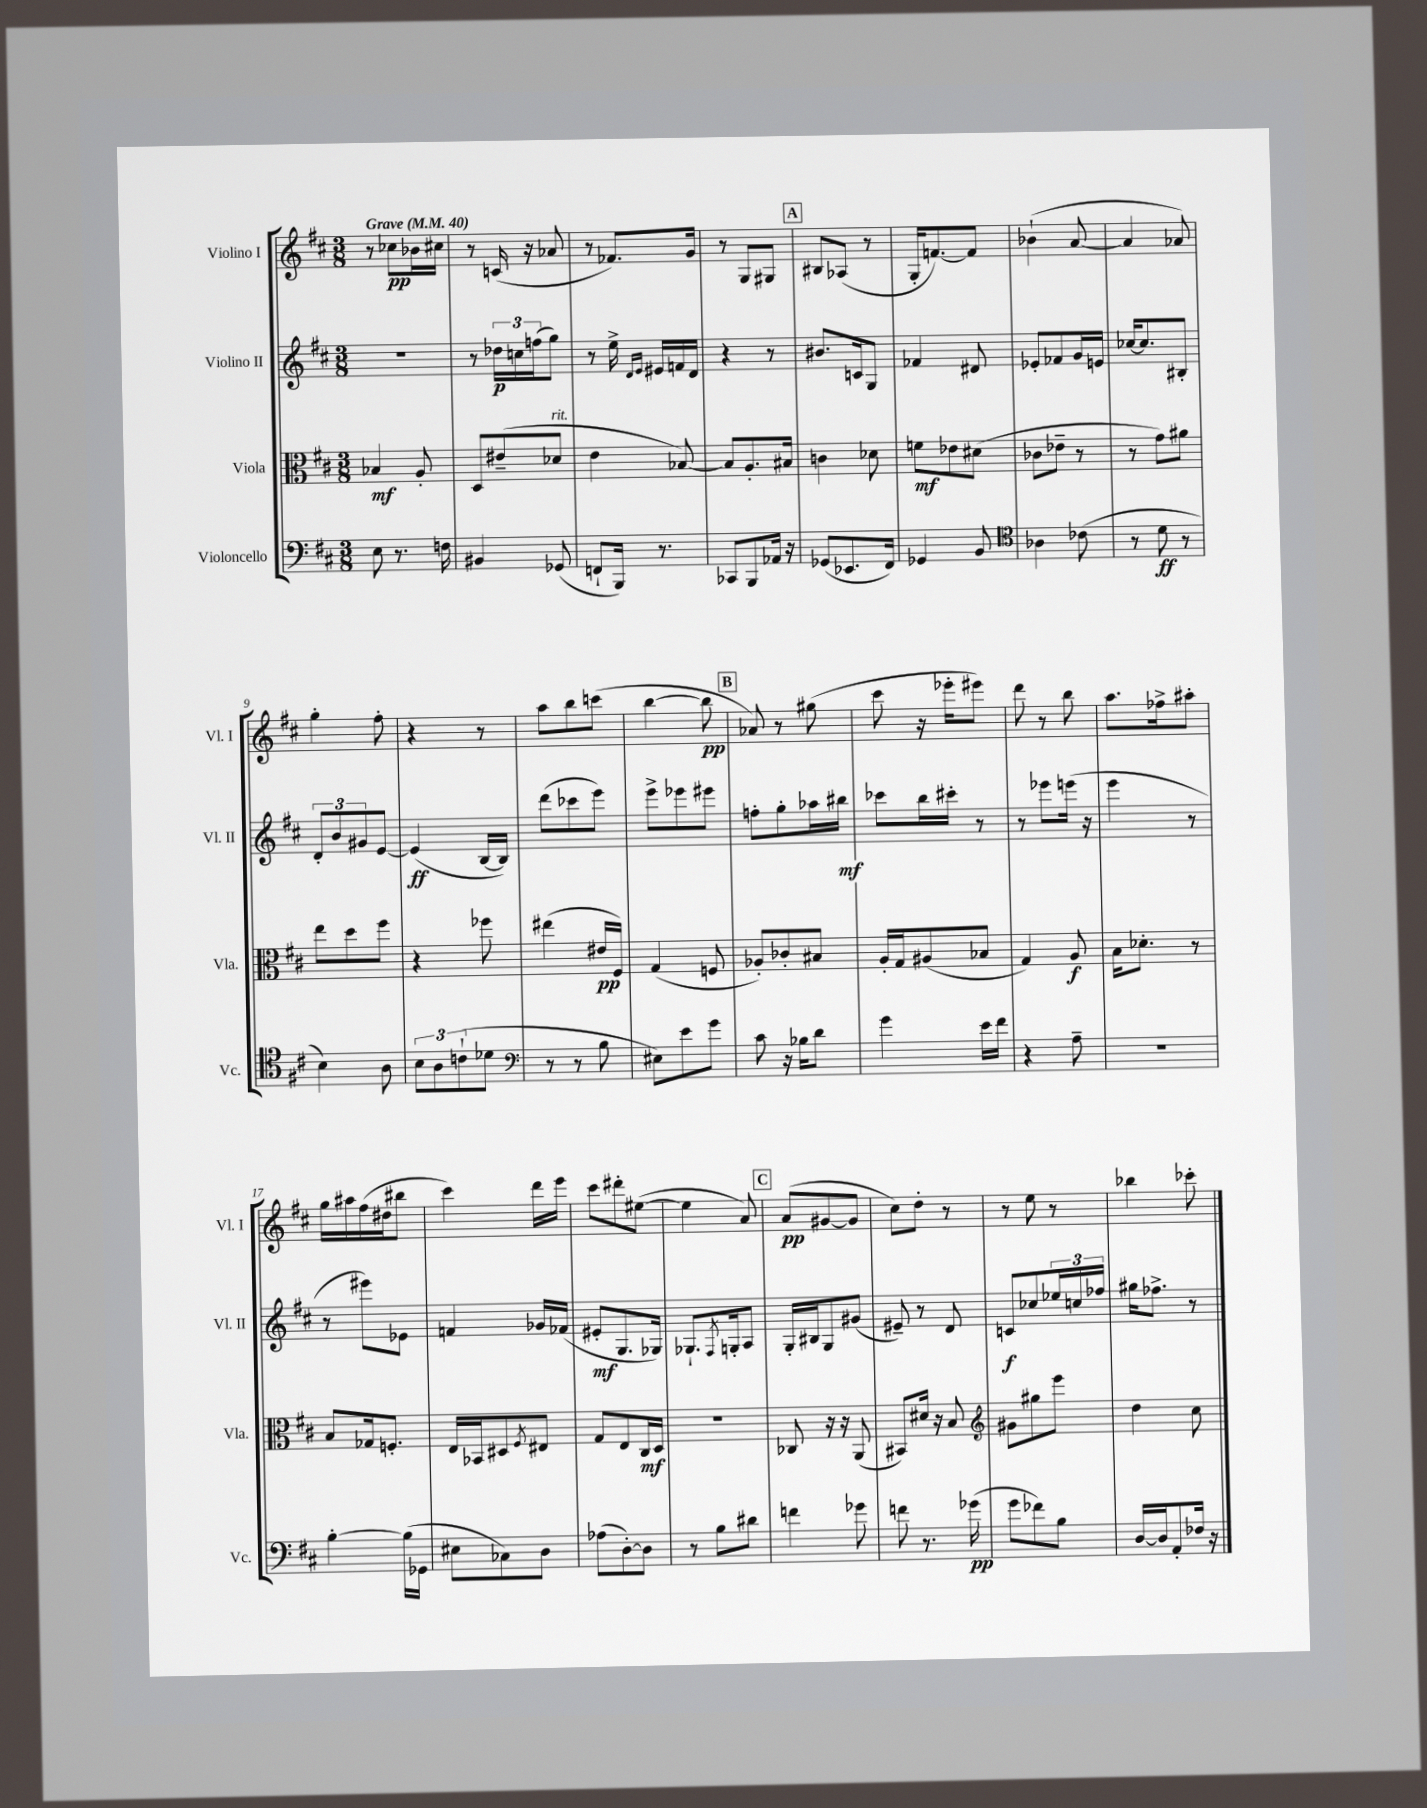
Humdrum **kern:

**kern	**dynam	**kern	**dynam	**kern	**dynam	**kern	**dynam
*part4	*part4	*part3	*part3	*part2	*part2	*part1	*part1
*staff4	*staff4	*staff3	*staff3	*staff2	*staff2	*staff1	*staff1
*I"Violoncello	*	*I"Viola	*	*I"Violino II	*	*I"Violino I	*
*I'Vc.	*	*I'Vla.	*	*I'Vl. II	*	*I'Vl. I	*
*clefF4	*	*clefC3	*	*clefG2	*	*clefG2	*
*k[f#c#]	*	*k[f#c#]	*	*k[f#c#]	*	*k[f#c#]	*
*M3/8	*	*M3/8	*	*M3/8	*	*M3/8	*
*MM40	*	*MM40	*	*MM40	*	*MM40	*
=1	=1	=1	=1	=1	=1	=1	=1
!	!	!	!	!	!	!LO:TX:a:B:t=Grave	!
8E\	.	4B-X/	mf	4.r	.	8r	.
8.r	.	.	.	.	.	8cc-X\L	pp
.	.	8A'/	.	.	.	16b-X\L	.
16Fn\	.	.	.	.	.	16cc#X\JJ	.
=2	=2	=2	=2	=2	=2	=2	=2
4BB#X/	.	8D/L	.	8r	.	8r	.
.	.	(8e#X~/	.	24dd-X\LL	p	(16cn/	.
.	.	.	.	24ccn\	.	.	.
.	.	.	.	.	.	16r	.
.	.	.	.	(24ffn\J	.	.	.
!	!	!LO:TX:a:i:t=rit.	!	!	!	!	!
(8GG-X/	.	8d-X/J	.	8gg\J)	.	8a-X/	.
=3	=3	=3	=3	=3	=3	=3	=3
8FFn`/L	.	4e\	.	8r	.	8r	.
16BBB/Jk)	.	.	.	16ee^\	.	8.f-X/L)	.
.	.	.	.	16qqd/LL	.	.	.
.	.	.	.	16qqe/JJ	.	.	.
8.r	.	.	.	16e#X/LL	.	.	.
.	.	[8B-X/)	.	16fn/	.	.	.
.	.	.	.	16d/JJ	.	16g/Jk	.
=4	=4	=4	=4	=4	=4	=4	=4
8CC-X/L	.	8B-/L]	.	4r	.	8r	.
8BBB/	.	8.A'/	.	.	.	8G/L	.
16AA-X/Jk	.	.	.	8r	.	8G#X/J	.
16r	.	16B#X/Jk	.	.	.	.	.
!!LO:REH:place=s1:t=A
=5	=5	=5	=5	=5	=5	=5	=5
(8GG-X/L	.	4cn\	.	8.b#X/L	.	8B#X/L	.
8.EE-X/	.	.	.	.	.	(8A-X/J	.
.	.	.	.	16cn/k	.	.	.
.	.	8d-X\	.	8G/J	.	8r	.
16FF#/Jk)	.	.	.	.	.	.	.
=6	=6	=6	=6	=6	=6	=6	=6
4GG-X/	.	8fn\L	mf	4f-X/	.	16G'/KL	.
.	.	.	.	.	.	[8.fn/)	.
.	.	8e-X\	.	.	.	.	.
8BB/	.	(8d#X\J	.	8d#X/	.	8f/J]	.
=7	=7	=7	=7	=7	=7	=7	=7
*clefC4	*	*	*	*	*	*	*
4A-X\	.	8c-X\L	.	8e-X'/L	.	(4b-X`\	.
.	.	8e-X~\J	.	8f-X/	.	.	.
(8c-X\	.	8r	.	16g/L	.	[8a/	.
.	.	.	.	16en/JJ	.	.	.
=8	=8	=8	=8	=8	=8	=8	=8
8r	.	8r	.	[16cc-X/KL	.	4a/]	.
.	.	.	.	8.cc-/]	.	.	.
8d\	ff	8g\L)	.	.	.	.	.
8r	.	8a#X\J	.	8B#X'/J	.	8a-X/)	.
!!LO:LB:g=z
=9	=9	=9	=9	=9	=9	=9	=9
4B\)	.	8ee\L	.	12d'/L	.	4gg'\	.
.	.	.	.	12b/	.	.	.
.	.	8dd\	.	.	.	.	.
.	.	.	.	12g#X/	.	.	.
8A\	.	8ff#\J	.	[8e/J	.	8ff#'\	.
=10	=10	=10	=10	=10	=10	=10	=10
12B\L	.	4r	.	(4e/]	ff	4r	.
12A\	.	.	.	.	.	.	.
(12cn`\	.	.	.	.	.	.	.
8d-X\J	.	8ff-X\	.	[16B/LL	.	8r	.
.	.	.	.	16B/JJ])	.	.	.
=11	=11	=11	=11	=11	=11	=11	=11
*clefF4	*	*	*	*	*	*	*
8r	.	(4ee#X\	.	(8ddd\L	.	8aa\L	.
8r	.	.	.	8ccc-X\	.	8bb\	.
8B\	.	16e#X/LL	pp	8eee\J)	.	(8cccn\J	.
.	.	16F#/JJ)	.	.	.	.	.
=12	=12	=12	=12	=12	=12	=12	=12
8E#X\L)	.	(4G/	.	8eee^\L	.	[4bb\	.
8e\	.	.	.	8eee-X\	.	.	.
8g\J	.	8Fn/	.	8eee#X\J	.	8bb\]	pp
!!LO:REH:place=s1:t=B
=13	=13	=13	=13	=13	=13	=13	=13
8c#\	.	8A-X'/L)	.	8ffn'\L	.	8a-X/)	.
16r	.	8c-X'/	.	8gg'\	.	8r	.
16B-X\KL	.	.	.	.	.	.	.
8d\J	.	8B#X/J	.	16aa-X\L	.	(8gg#X\	.
.	.	.	.	16bb#X\JJ	mf	.	.
=14	=14	=14	=14	=14	=14	=14	=14
4g\	.	16A'/LL	.	8ccc-X\L	.	8ccc#\	.
.	.	16G/J	.	.	.	.	.
.	.	(8A#X/	.	16bb\L	.	16r	.
.	.	.	.	16ccc#X'\JJ	.	16eee-X'\KL	.
16e\LL	.	8B-X/J	.	8r	.	8eee#X\J)	.
16f#\JJ	.	.	.	.	.	.	.
=15	=15	=15	=15	=15	=15	=15	=15
4r	.	4G/)	.	8r	.	8ddd\	.
.	.	.	.	8eee-X\L	.	8r	.
8A~\	.	8A/	f	(16eeen\Jk	.	8bb\	.
.	.	.	.	16r	.	.	.
=16	=16	=16	=16	=16	=16	=16	=16
4.r	.	16B\KL	.	4eee\	.	8.aa\L	.
.	.	8.d-X'\J	.	.	.	.	.
.	.	.	.	.	.	16ff-X^\k	.
.	.	8r	.	8r	.	8aa#X'\J	.
!!LO:LB:g=z
=17	=17	=17	=17	=17	=17	=17	=17
[4B'\	.	8B/L	.	8r	.	16gg\LL	.
.	.	.	.	.	.	16aa#X\	.
.	.	16G-X/k	.	8eee#X\L)	.	(16ff#\	.
.	.	8.Fn'/J	.	.	.	16dd#X\J	.
(16B\LL]	.	.	.	8e-X\J	.	8bb#X\J	.
16GG-X\JJ	.	.	.	.	.	.	.
=18	=18	=18	=18	=18	=18	=18	=18
8E#X\L	.	16E/LL	.	4fn/	.	4ccc#\)	.
.	.	16BB-X/J	.	.	.	.	.
8C-X\)	.	8D#X/	.	.	.	.	.
.	.	8qF#/	.	.	.	.	.
8D\J	.	8E#X/J	.	16g-X/LL	.	16ddd\LL	.
.	.	.	.	(16f-X/JJ	.	16eee\JJ	.
=19	=19	=19	=19	=19	=19	=19	=19
(8A-X\L	.	8G/L	.	8e#X'/L	mf	8ccc#\L	.
[8D'\)	.	8E/	.	8.G/	.	8ddd#X'\	.
8D\J]	.	16C#/L	mf	.	.	([8ee#X\J	.
.	.	16D/JJ	.	16G-X/Jk)	.	.	.
=20	=20	=20	=20	=20	=20	=20	=20
8r	.	4.r	.	8.G-X`/L	.	4ee#\]	.
8B\L	.	.	.	.	.	.	.
.	.	.	.	8qF#/	.	.	.
.	.	.	.	16Gn'/k	.	.	.
8d#X\J	.	.	.	8A/J	.	8a/)	.
!!LO:REH:place=s1:t=C
=21	=21	=21	=21	=21	=21	=21	=21
4fn\	.	8C-X/	.	16G'/LL	.	(8a/L	pp
.	.	.	.	16B#X/J	.	.	.
.	.	16r	.	8G/	.	[8g#X/	.
.	.	16r	.	.	.	.	.
8g-X\	.	(8AA/	.	(8g#X/J	.	8g#/J]	.
=22	=22	=22	=22	=22	=22	=22	=22
8fn\	.	8BB#X/L)	.	8e#X~/)	.	8cc#\L)	.
8.r	.	16d#X/Jk	.	8r	.	8dd'\J	.
.	.	16r	.	.	.	.	.
.	.	8B/	.	8d/	.	8r	.
(16g-X\	pp	.	.	.	.	.	.
=23	=23	=23	=23	=23	=23	=23	=23
*	*	*clefG2	*	*	*	*	*
8g\L	.	8g#X\L	.	8cn/L	f	8r	.
8f-X\)	.	8gg#X\	.	8cc-X/	.	8ee\	.
8B\J	.	8eee\J	.	24ee-X/L	.	8r	.
.	.	.	.	24ccn/	.	.	.
.	.	.	.	24ff-X/JJ	.	.	.
=24	=24	=24	=24	=24	=24	=24	=24
[16D/LL	.	4dd\	.	16gg#X\KL	.	4bb-X\	.
16D/J]	.	.	.	8.ff-X^\J	.	.	.
8AA'/	.	.	.	.	.	.	.
16F-X/Jk	.	8cc#\	.	8r	.	8ccc-X'\	.
16r	.	.	.	.	.	.	.
==	==	==	==	==	==	==	==
*-	*-	*-	*-	*-	*-	*-	*-
